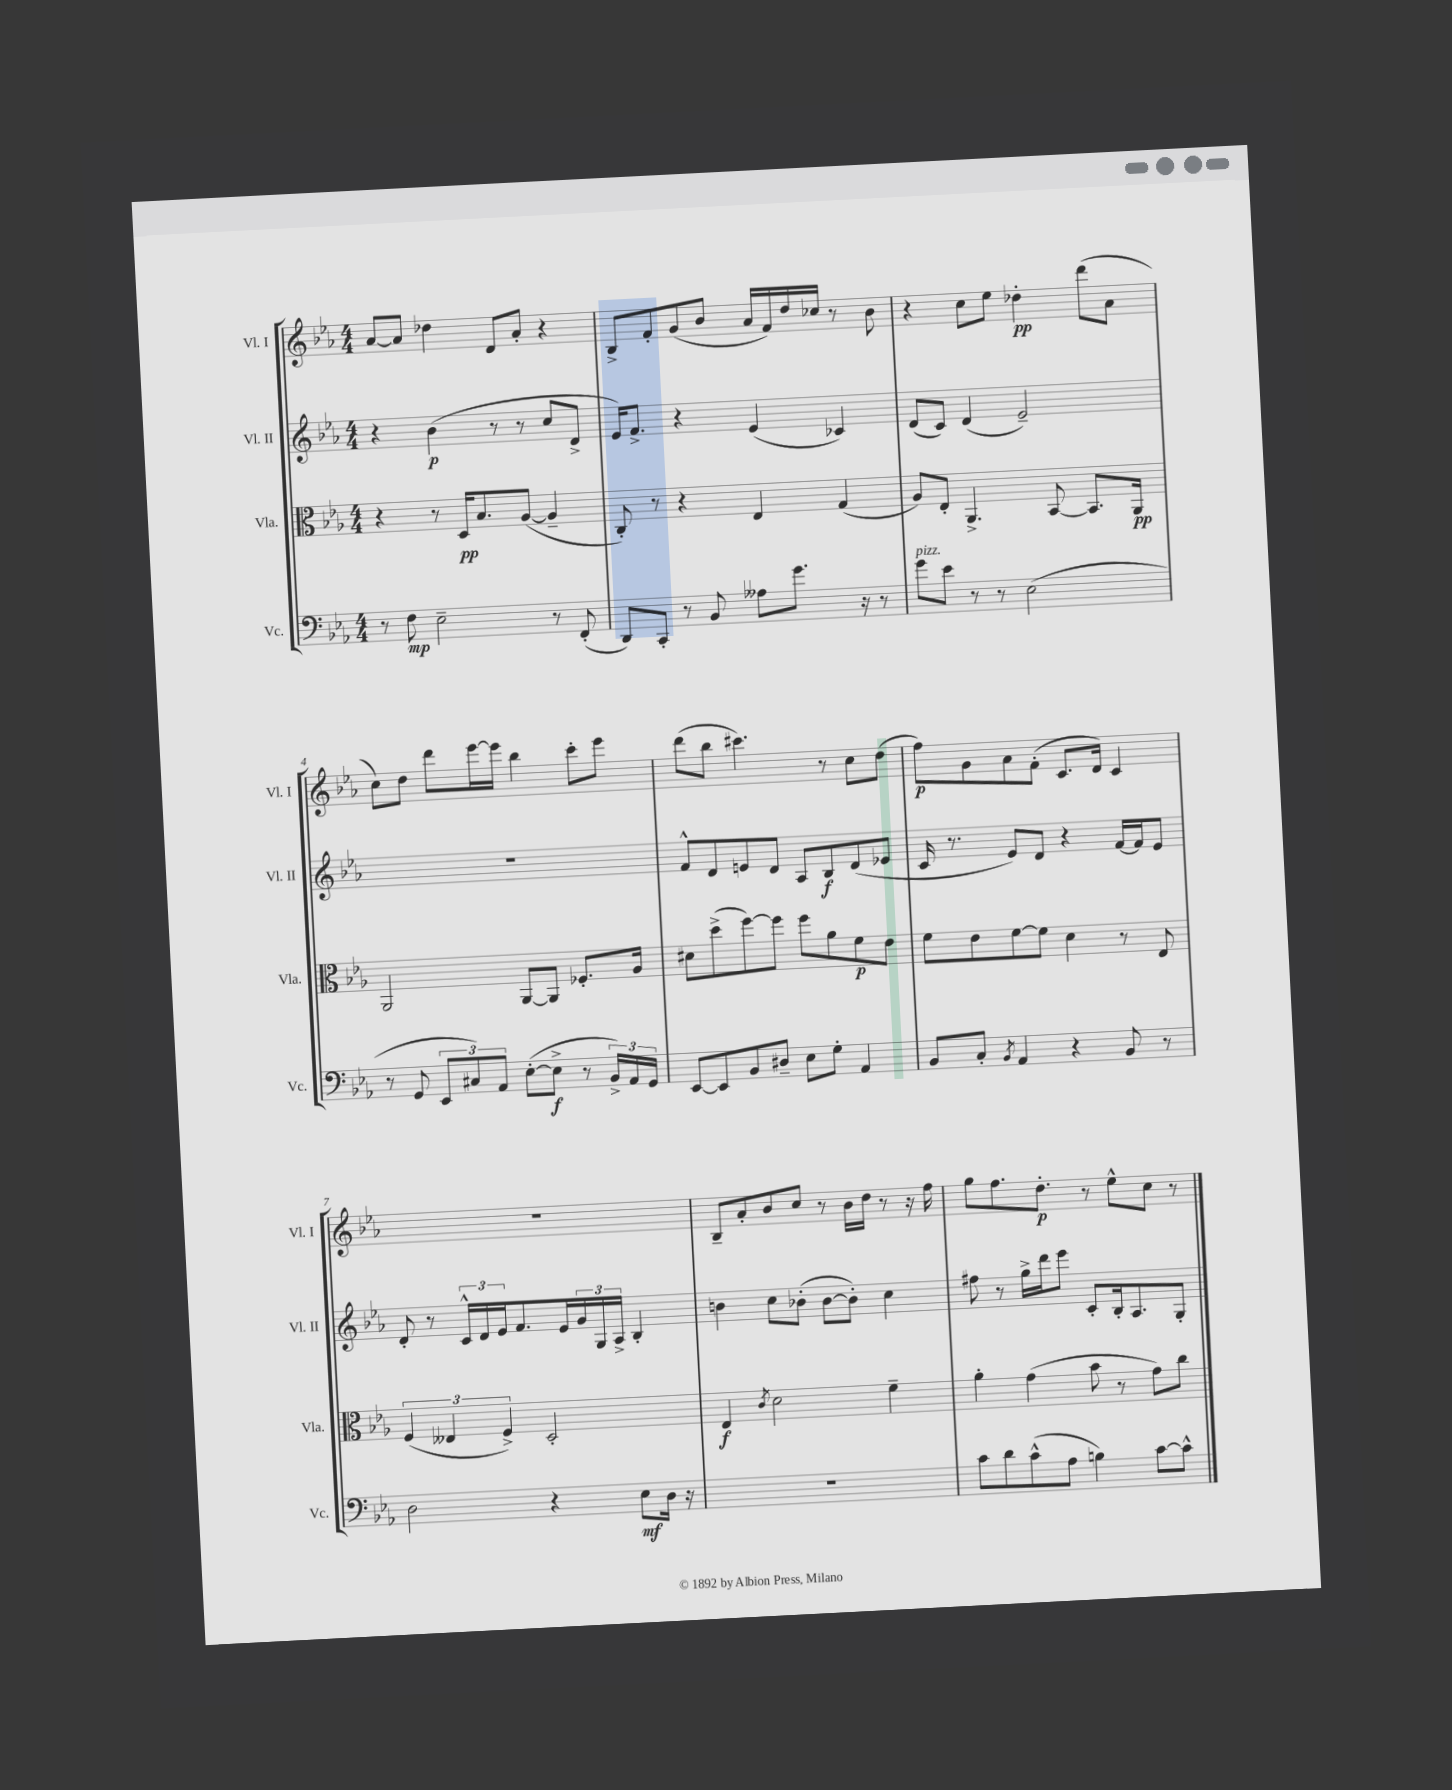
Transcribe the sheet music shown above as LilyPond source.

<<
\new StaffGroup <<
\new Staff = "s0" \with { instrumentName = "Vl. I" shortInstrumentName = "Vl. I" } {
    \clef treble \key ees \major \numericTimeSignature \time 4/4
    aes'8~ aes'8 des''4 d'8 aes'8-. r4 |
    bes8-> f'8-. g'8( bes'8 aes'16 f'16) d''16 ces''16 r8 bes'8 |
    r4 c''8 ees''8 des''4-.\pp d'''8( aes'8 |
    c''8) d''8 d'''8 ees'''16~ ees'''16 bes''4 c'''8-. ees'''8 |
    d'''8( bes''8 cis'''4.) r8 c''8 d''8( |
    f''8\p) g'8 aes'8 f'8-.( c'8. d'16) c'4 |
    R1 |
    bes8-- aes'8-. bes'8 c''8 r8 bes'16 d''16 r8 r16 f''16 |
    g''8 f''8. d''8.-.\p r8 ees''8-^ c''8 r8 \bar "|." |
}
\new Staff = "s1" \with { instrumentName = "Vl. II" shortInstrumentName = "Vl. II" } {
    \clef treble \key ees \major \numericTimeSignature \time 4/4
    r4 bes'4\p( r8 r8 c''8 d'8-> |
    ees'16) f'8.-> r4 ees'4( ces'4) |
    d'8( c'8) d'4( ees'2--) |
    R1 |
    f'8-^ d'8 e'8 d'8 aes8 bes8\f d'8( ees'8 |
    c'16 r8. ees'8) d'8 r4 f'16~ f'16 ees'8 |
    d'8-. r8 \tuplet 3/2 { c'16-^ d'16 ees'16 } f'8. ees'16 \tuplet 3/2 { g'16 g16 aes16-> } bes4-. |
    b'4 c''8 bes'8-.( bes'8~ bes'8-.) c''4 |
    fis''8 r8 g''16-> d'''16 ees'''8 c'8-. bes16-. aes8. g8-. \bar "|." |
}
\new Staff = "s2" \with { instrumentName = "Vla." shortInstrumentName = "Vla." } {
    \clef alto \key ees \major \numericTimeSignature \time 4/4
    r4 r8 d16\pp bes8. aes8~( aes4-- |
    c8-.) r8 r4 ees4 g4( |
    aes8) ees8-. aes,4.-> bes,8~ bes,8. aes,16\pp |
    aes,2 aes,8~ aes,8 fes8.-. aes16 |
    dis'8 d''8->( f''8~) f''8 f''8 aes'8 f'8\p ees'8 |
    f'8 ees'8 f'8~ f'8 d'4 r8 ees8 |
    \tuplet 3/2 { f4( eeses4 f4->) } d2-. |
    ees4\f \acciaccatura { c'8 } d'2 f'4-- |
    aes'4-. g'4( bes'8 r8 g'8) c''8 \bar "|." |
}
\new Staff = "s3" \with { instrumentName = "Vc." shortInstrumentName = "Vc." } {
    \clef bass \key ees \major \numericTimeSignature \time 4/4
    r8 f8\mp ees2-- r8 f,8-.( |
    d,8) c,8-. r8 bes,8 aeses8 g'8. r16 r8 |
    g'8^\markup { \italic "pizz." } ees'8 r8 r8 ees2( |
    r8 g,8 \tuplet 3/2 { ees,8 cis8) aes,8 } ees8~-.( ees8->\f r8 \tuplet 3/2 { bes,16->) aes,16 g,16 } |
    ees,8~ ees,8 bes,8 dis8-- ees8 g8-. aes,4 |
    bes,8 c8-. \acciaccatura { bes,8 } aes,4 r4 bes,8 r8 |
    d2 r4 ees8\mf d16 r16 |
    R1 |
    c'8 d'8 c'8-^( aes8 b4) c'8~ c'8-^ \bar "|." |
}
>>
>>
